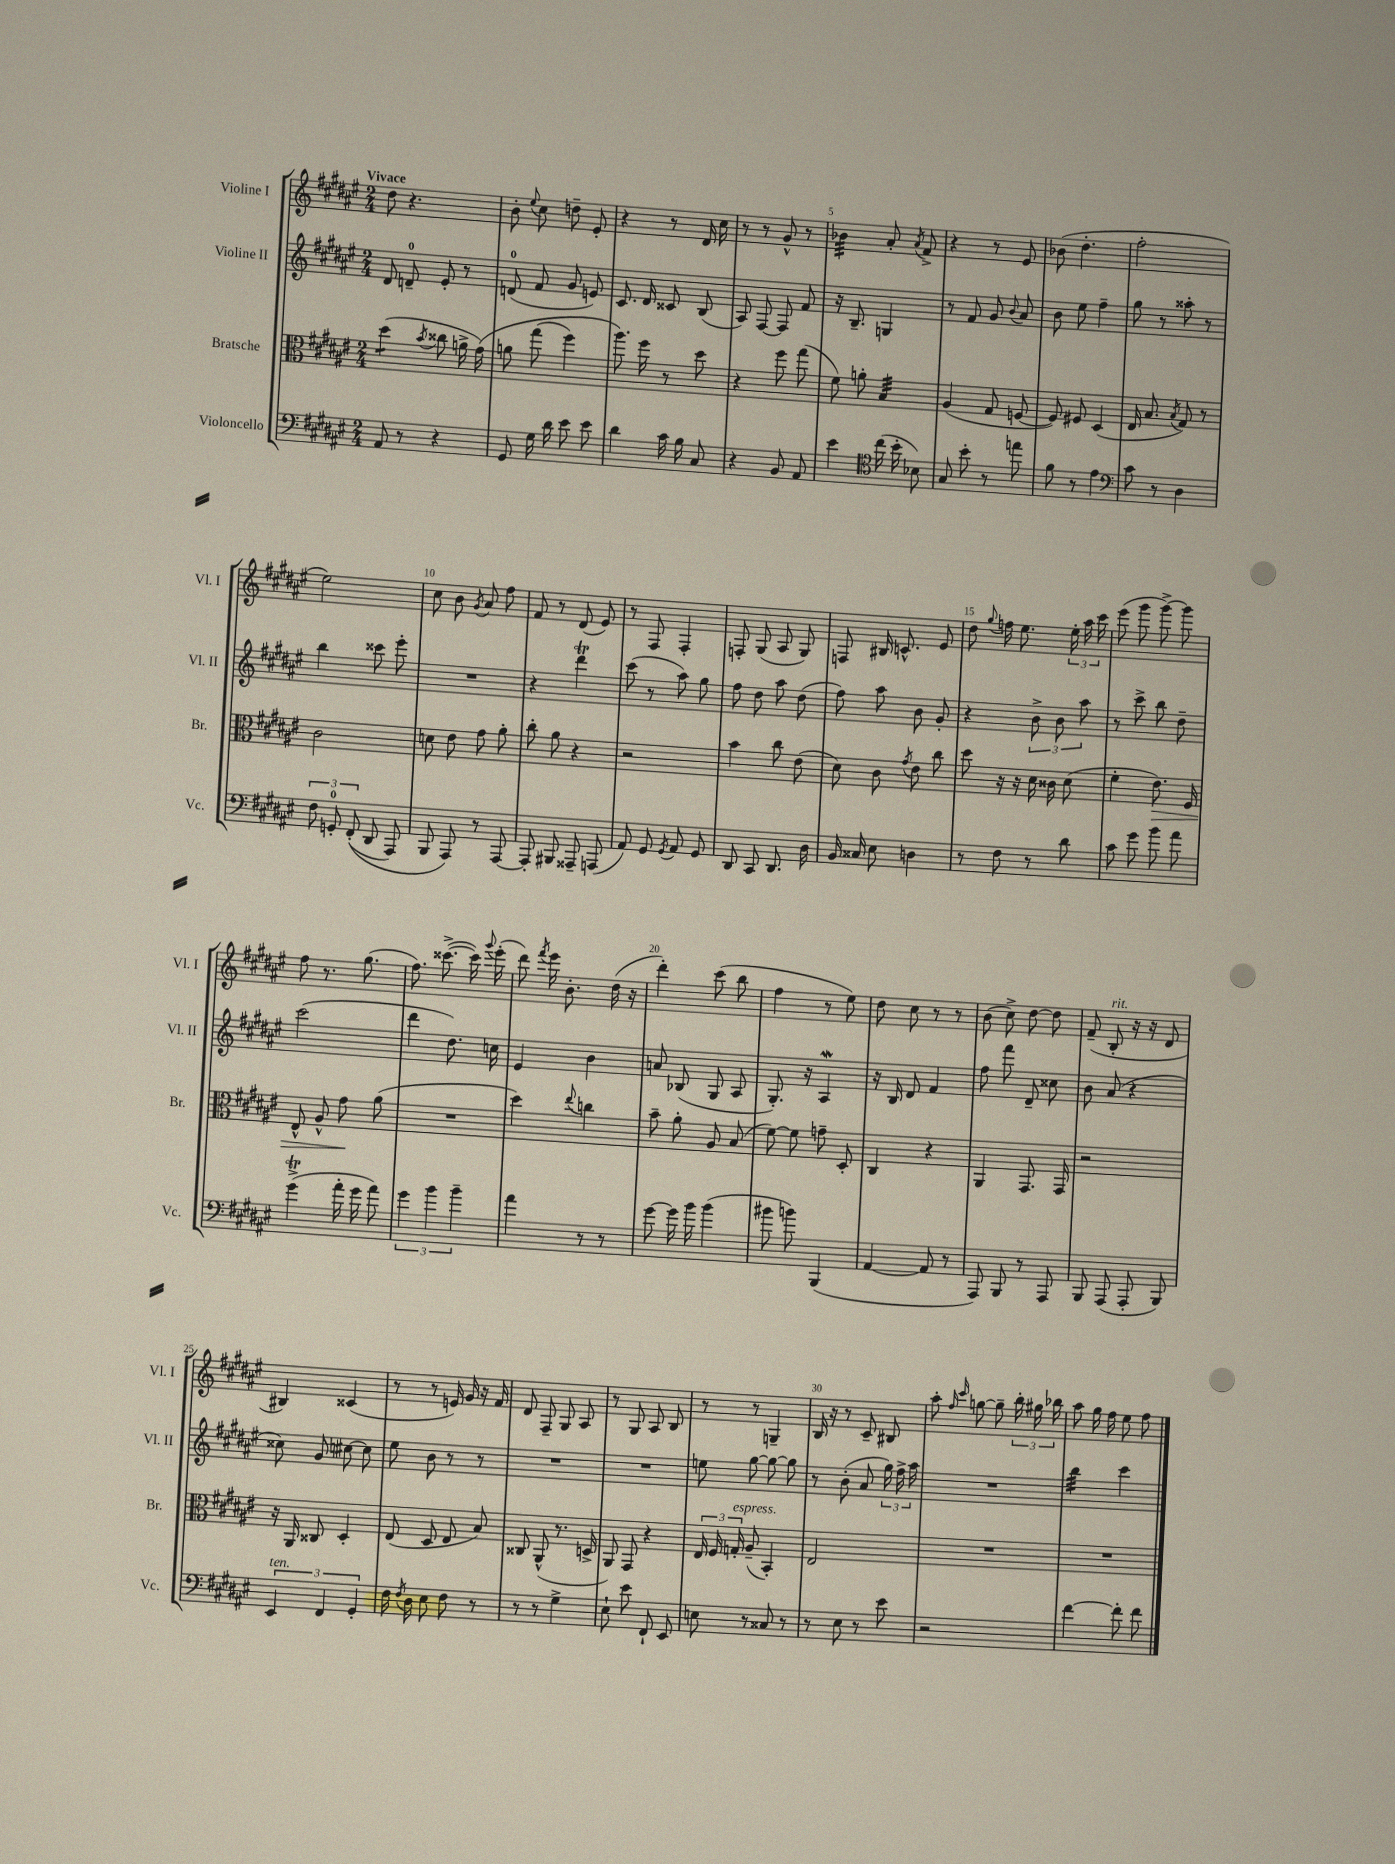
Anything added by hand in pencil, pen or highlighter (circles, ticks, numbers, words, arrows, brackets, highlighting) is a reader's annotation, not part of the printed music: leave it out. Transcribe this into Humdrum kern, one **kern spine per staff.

**kern	**kern	**kern	**kern
*staff4	*staff3	*staff2	*staff1
*clefF4	*clefC3	*clefG2	*clefG2
*k[f#c#g#d#a#e#]	*k[f#c#g#d#a#e#]	*k[f#c#g#d#a#e#]	*k[f#c#g#d#a#e#]
*M2/4	*M2/4	*M2/4	*M2/4
8AA#	(4dd#	8d#	8dd#
8r	.	8d~	4.r
.	8qb	.	.
4r	8cc##	8e#'	.
.	16a^	8r	.
.	&(16g#)	.	.
=	=	=	=
8GG#	8a	(8d	8b'
.	.	.	8qqee#
16G#	(8gg#	8f#	8cc#
16d#	.	.	.
8e#	4ff#)	8g#	8dd~
8e#	.	8e)	8e#'
=	=	=	=
4d#	8.aa#&)	8.c#	4r
.	16ff#	16d#	.
16c#	8r	8c##	8r
16B	.	.	.
8C#	8dd#	(8B	16d#
.	.	.	16cc#
=	=	=	=
4r	4r	8A#)	8r
.	.	[8F#	8r
8BB	8ff#	8F#]	8g#^^
8AA#	(8gg#	8f#	8r
=	=	=	=
4e#	8f#)	16r	4b-
.	.	8.B~	.
.	8a'	.	.
*clefC4	*	*	*
(16cc#	4B	4G	8a#'
16b'	.	.	.
.	.	.	8qa#
8B-)	.	.	8f#^
=	=	=	=
8G#	(4A#	8r	4r
8b'	.	8f#	.
8r	8G#	8g#	8r
.	.	8qqb	.
8ee	[8F	8a#	8e#
=	=	=	=
8f#	8F])	8b	(8b-
8r	8F#	8ee#	4.dd#'
4e#	(4D#	4ff#~	.
=	=	=	=
*clefF4	*	*	*
8c#	16E#	8gg#	2ff#'
.	8.B	.	.
8r	.	8r	.
.	8qB	.	.
4D#	8G#)	8aa##'	.
.	8r	8r	.
=	=	=	=
12F#	2c#	4bb	2ee#)
12GG'	.	.	.
&((12FF#'	.	.	.
8DD#	.	8ccc##	.
8AAA#)	.	8eee#'	.
=	=	=	=
8BBB	8d	2r	8cc#
8AAA#&)	8e#	.	8b
.	.	.	8qg#
8r	8g#	.	8a#
[8AAA#	8a#'	.	8ff#
=	=	=	=
8AAA#']	8cc#'	4r	8f#
8BBB#	8a#	.	8r
8AAA##~	4r	4ddd#	(8d#
(8AAA	.	.	8e#)
=	=	=	=
8AA#)	2r	(8ccc#	8r
8GG#	.	8r	8F#
8qGG#	.	.	.
8AA#	.	8aa#)	4F#'
8GG#	.	8gg#	.
=	=	=	=
8DD#	4b	8ff#	8F'
8CC#	.	8dd#	(8G#
8.DD#	8cc#	8aa#	8A#
.	(8e#	(8dd#	8G#)
16D#	.	.	.
=	=	=	=
16BB	8d#)	8ff#)	8F
16C##	.	.	.
8E#	8c#	8aa#	16B#
.	.	.	8.c^^
.	8qg#	.	.
4D	8e#	8b	.
.	8cc#	8g#'	8e#
=	=	=	=
8r	8dd#	4r	8dd#
.	.	.	8qqgg#
8F#	16r	.	16ff
.	16r	.	8.ee#
8r	16d#	12b^	.
.	16c##	.	.
.	.	12b	.
8d#	(8d#	.	24ee#'
.	.	12aa#	24aa#
.	.	.	24ccc#
=	=	=	=
8c#	4f#'	8r	(8eee#
8g#	.	8ccc#^	8ggg#
8b	8.e#)	8bb	[8ggg#^)
8a#	.	8dd#~	8ggg#]
.	16F#	.	.
=	=	=	=
(4g#^	8E#^^	(2ccc#	8ff#
.	8A#^^	.	8.r
16a#'	8g#	.	.
16g#	.	.	(8.gg#
8a#)	(8a#	.	.
=	=	=	=
6g#	2r	4ddd#	8.ff#)
6b	.	.	.
.	.	.	([8.ccc##^
.	.	8.dd#)	.
6b~	.	.	.
.	.	.	16ccc##])
.	.	.	8qqggg#
.	.	16cc	(16eee#'
=	=	=	=
4a#	4dd#)	4e#	8ddd#)
.	.	.	8qfff#
.	.	.	16eee#
.	.	.	8.b'
.	8qqee#	.	.
8r	4cc	4b	.
8r	.	.	(16dd#
.	.	.	16r
=	=	=	=
[8g#	8b~	8a	4ddd#')
16g#]	8a#'	(8B-	.
16b	.	.	.
(4b	8A#	8G#	(8ccc#
.	(8B	8A#	8bb
=	=	=	=
8b#	[8f#)	8.G#')	4ff#
8b)	8f#]	.	.
.	.	16r	.
(4BBB	8g~	4A#	8r
.	8D#'	.	8ee#)
=	=	=	=
[4AA#	4C#	16r	8dd#
.	.	16B	.
.	.	8d#	8cc#
8AA#]	4r	4f#	8r
8r	.	.	8r
=	=	=	=
8AAA#)	4AA#	8ff#	(8b
8BBB	.	8fff#	8cc#^)
8r	8.GG#	8d#~	[8dd#
8AAA#	.	8cc##	8dd#]
.	16GG#	.	.
=	=	=	=
8BBB	2r	8b	(8f#~
(8AAA#	.	(8a#	8B'
8AAA#'	.	4r	16r
.	.	.	16r
8BBB)	.	.	8d#
=	=	=	=
6EE#	16r	8cc##)	4B#)
.	16AA#	.	.
.	8C##	8g#	.
6FF#	.	.	.
.	4D#'	[8cc#	(4c##
6GG#'	.	.	.
.	.	8cc#]	.
=	=	=	=
16F#	(8E#	8ee#	8r
8qF#	.	.	.
16D#	.	.	.
8E#	8D#	8b	8r
8F#	8E#	8r	16e)
.	.	.	16g#
8r	8B)	8r	16r
.	.	.	16f#
=	=	=	=
8r	8C##	2r	8d#
8r	(8AA#^^	.	8F#~
4G#^	8.r	.	8G#
.	.	.	8A#
.	16D^	.	.
=	=	=	=
8E#`	8AA#)	2r	8r
8e#	8GG#	.	8G#
8FF#`	4r	.	8A#
8EE#	.	.	8B
=	=	=	=
8E	24E#	8ee	8r
.	24F#	.	.
.	24G'	.	.
8r	(8A#~	[8gg#	8r
8C##	4BB')	8gg#_	4G~
8r	.	8gg#]	.
=	=	=	=
8r	2E#	8r	16B
.	.	.	16r
8E#	.	(8b'	8r
8r	.	8a#	8c#~
8e#	.	24gg#)	8B#
.	.	24ff#^	.
.	.	24aa#	.
=	=	=	=
2r	2r	2r	8aa#'
.	.	.	16qqff#
.	.	.	16qqccc#
.	.	.	[8gg
.	.	.	8gg~]
.	.	.	24bb'
.	.	.	24gg#
.	.	.	24bb-
=	=	=	=
[4f#	2r	4bb	8aa#
.	.	.	16gg#
.	.	.	16ff#
8f#']	.	4ccc#	8ee#
8f#	.	.	8ff#
==	==	==	==
*-	*-	*-	*-
